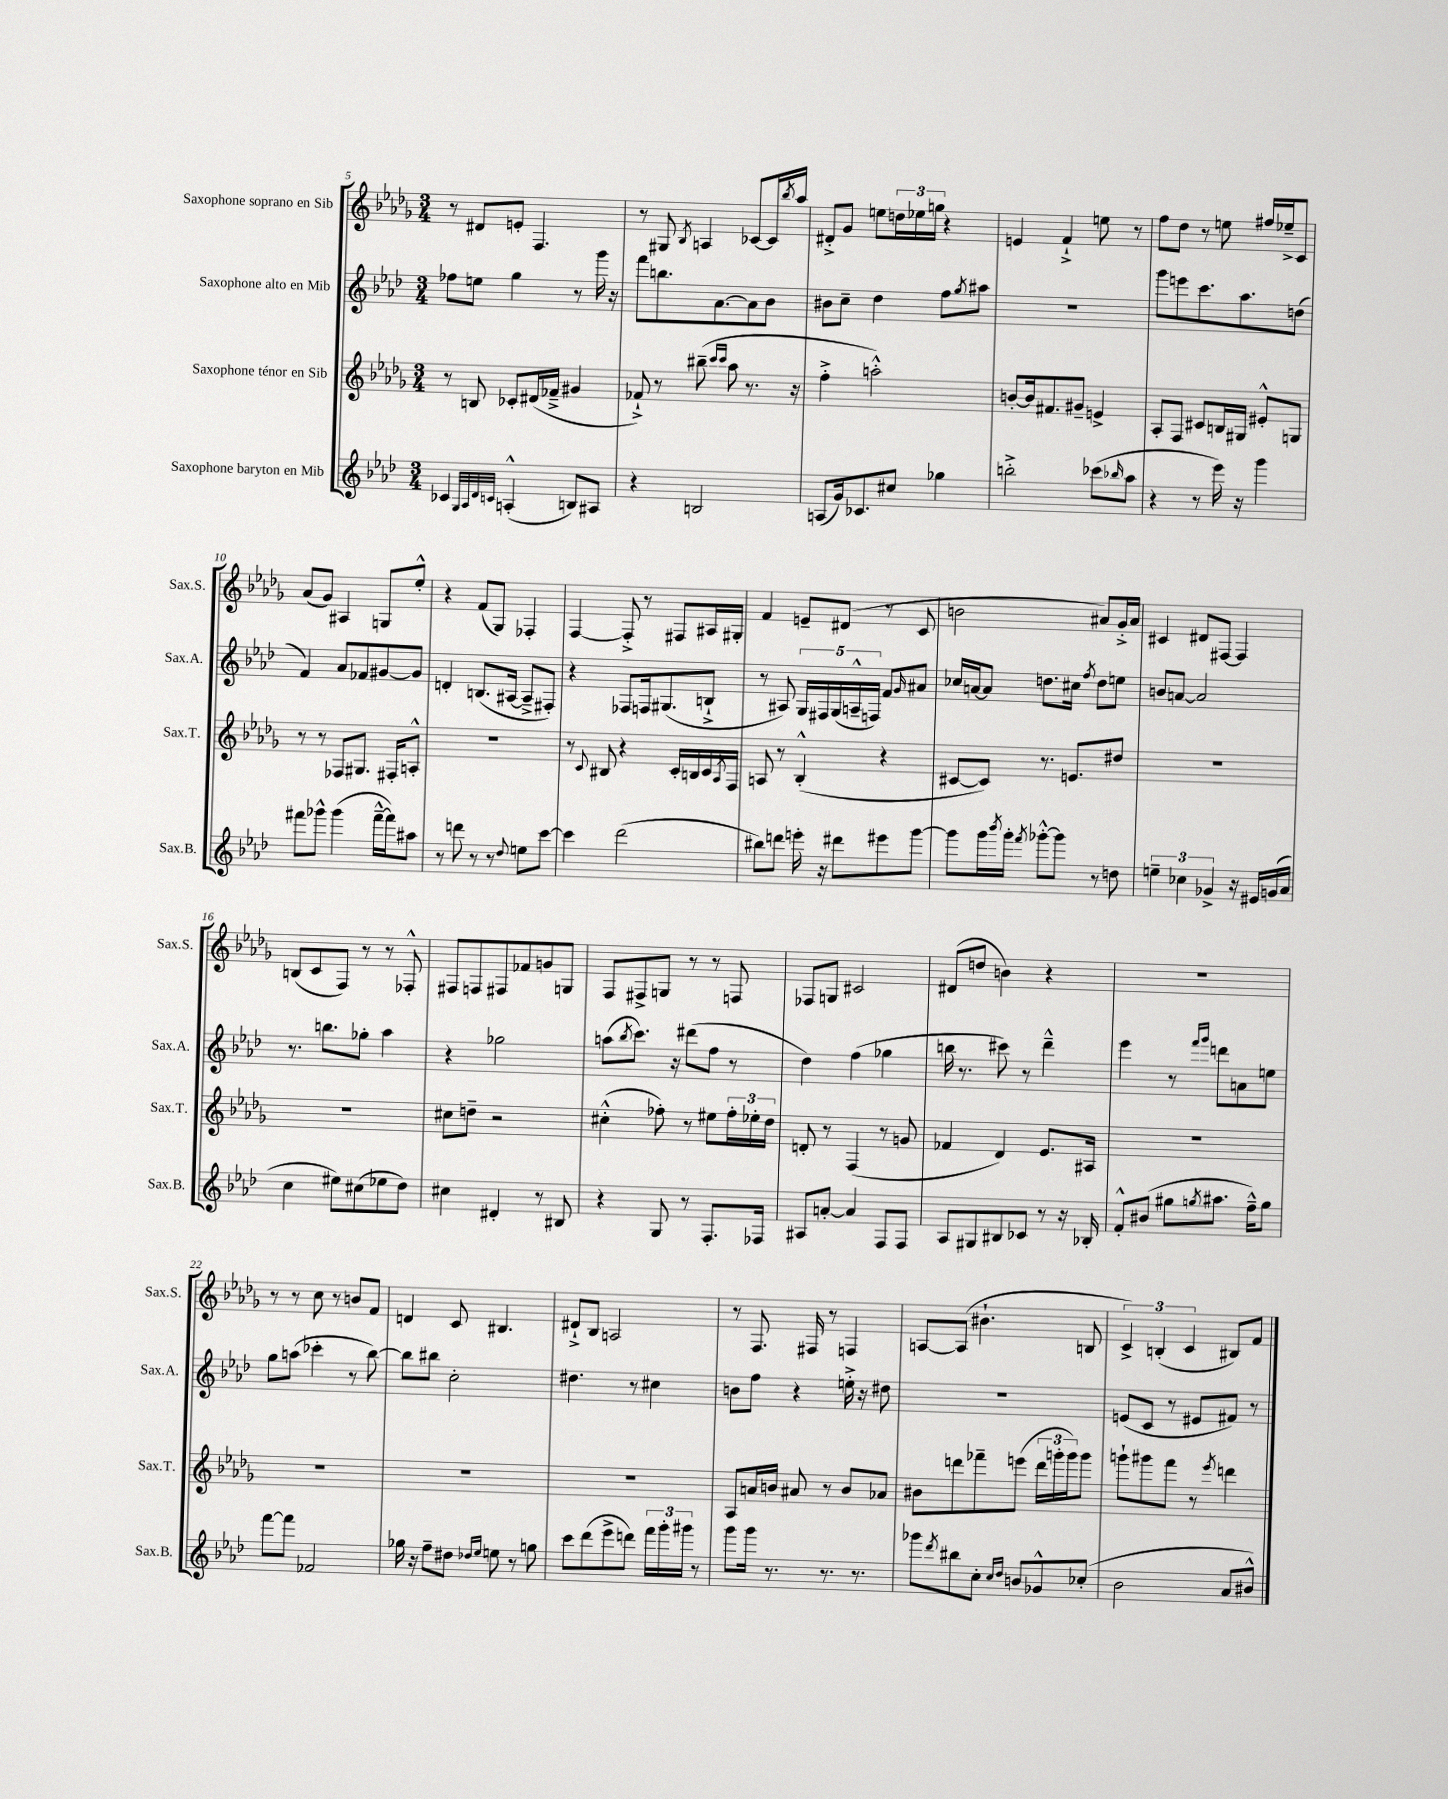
<<
\new StaffGroup <<
\new Staff = "s0" \with { instrumentName = "Saxophone soprano en Sib" shortInstrumentName = "Sax.S." } {
    \clef treble \key des \major \numericTimeSignature \time 3/4
    r8 dis'8 e'8-. f4. |
    r8 gis8 \acciaccatura { bes8 } a4 ces'8~ ces'16 \acciaccatura { bes''8 } aes''16 |
    dis'8-.-> ges'8 e''8 \tuplet 3/2 { d''16 ees''16 g''16 } r4 |
    e'4 f'4-!-> e''8 r8 |
    f''8 des''8 r8 e''8 fis''16 ees''16---> c'8 |
    aes'8( ges'8) ais4 g8 ees''8-.-^ |
    r4 f'8( ges8) fes4-. |
    f4~ f8-.-> r8 fis8 ais16 gis16-. |
    f'4 e'8-- dis'8( r8 c'8 |
    b'2 ais'8) ges'16-.-> ais'16 |
    cis'4 dis'8 fis8~ fis4 |
    b8( c'8 f8) r8 r8 fes8-.-^ |
    fis8 f8 fis8 fes'8 g'8 g8 |
    f8 fis8-> g8 r8 r8 f8 |
    fes8 g8 cis'2 |
    dis'8( d''8 b'4) r4 |
    R2. |
    r8 r8 c''8 r8 b'8 f'8 |
    d'4 c'8 bis4. |
    dis'8-!-> bes8 a2 |
    r8 f8. fis16 r8 f4 |
    a8~ a8( bis'4.-! b8 |
    \tuplet 3/2 { c'4->) b4-.( c'4 } bis8) f'8 \bar "|." |
}
\new Staff = "s1" \with { instrumentName = "Saxophone alto en Mib" shortInstrumentName = "Sax.A." } {
    \clef treble \key aes \major \numericTimeSignature \time 3/4
    fes''8 e''8 g''4 r8 g'''16 r16 |
    f'''8 b''8. aes'8.~ aes'8 bes'8 |
    bis'8 c''8-- des''4 f''8 \acciaccatura { g''8 } ais''8 |
    R2. |
    g'''8 e'''8 c'''8. aes''8. d''8( |
    f'4) aes'8 fes'8 gis'8~ gis'8 |
    d'4-. b8.( ais16~ ais8---> fis8-.) |
    r4 fes8 f16 gis8.( b8-!-> |
    r8 ais8) \tuplet 5/4 { g16 fis16 g16( a16---^ f16) } f'8 \grace { g'16 } ais'8 |
    ces''16 a'16~ a'8 d''8. cis''16 \acciaccatura { f''8 } d''8 e''8 |
    b'8 a'8~ a'2 |
    r8. b''8. ges''8-. aes''4 |
    r4 ges''2 |
    a''8( \acciaccatura { bes''8 } c'''8.) r16 dis'''8( f''8 r8 |
    des''4) f''4( ges''4 |
    b''16 r8. cis'''8) r8 des'''4---^ |
    ees'''4 r8 \grace { f'''16 g'''16 } d'''8 a'8 e''8 |
    g''8 a''8( ces'''4-. r8 bes''8~) |
    bes''8 bis''8 c''2-. |
    dis''4. r8 cis''4 |
    b'8 f''8 r4 e''16-.-> r16 dis''8 |
    R2. |
    e'8( c'8 r8 eis'8 fis'8) r8 \bar "|." |
}
\new Staff = "s2" \with { instrumentName = "Saxophone ténor en Sib" shortInstrumentName = "Sax.T." } {
    \clef treble \key des \major \numericTimeSignature \time 3/4
    r8 b8 ces'8-. dis'16( fes'16---> gis'4 |
    fes'8-!->) r8 bis''8--( \grace { c'''16 c'''16 } aes''8 r8. r16 |
    f''4-.-> a''2-.-^) |
    b'8~-. b'16 fis'8. gis'8-- e'4-> |
    aes8-. f8 cis'8 b16 gis16 eis'8-.-^ g8 |
    r8 r8 fes8 gis8. fis16-. a8-.-^ |
    R2. |
    r8 \appoggiatura { c'8 } bis8 r4 c'16-. b16 c'16 \acciaccatura { aes8 } f16 |
    a8 r8 bes4-.-^( r4 |
    cis'8~ cis'8) r8. e'8. dis''8 |
    R2. |
    R2. |
    cis''8 d''8-- r2 |
    cis''4-.-^( fes''8-.) r8 eis''8 \tuplet 3/2 { fes''16-. ees''16-. des''16 } |
    d'8-. r8 f4( r8 g'8 |
    fes'4 des'4) ees'8. ais16 |
    R2. |
    R2. |
    R2. |
    R2. |
    aes8 a'16 b'16 ais'8 r8 b'8 aes'8 |
    bis'8 d'''8 fes'''8-- e'''8( \tuplet 3/2 { d'''16 g'''16-. g'''16) } g'''8 |
    g'''8-! gis'''8 f'''8 r8 \acciaccatura { ees'''8 } d'''4 \bar "|." |
}
\new Staff = "s3" \with { instrumentName = "Saxophone baryton en Mib" shortInstrumentName = "Sax.B." } {
    \clef treble \key aes \major \numericTimeSignature \time 3/4
    ces'4 \grace { g32 aes32 des'32 c'32 } a4-.-^( b8) ais8 |
    r4 b2 |
    a8( g'16) ces'8. cis''8 ges''4 |
    b''2-.-> ces'''8( \grace { bes''16 } aes''8 |
    r4 r8 ees'''16) r16 g'''4 |
    fis'''8 ges'''8-^ ges'''4( fis'''16~---^ fis'''16) ais''8 |
    r8 d'''8 r8 r8 \appoggiatura { des''8 } e''8 c'''8~ |
    c'''4 des'''2( |
    bis''8) d'''8 e'''16-. r16 dis'''8 eis'''8 g'''8~ |
    g'''8 g'''16 \acciaccatura { bes'''8 } g'''16-. \acciaccatura { f'''8 } ges'''8~-.-^ ges'''8 r8 d''8 |
    \tuplet 3/2 { e''4-- ces''4 ges'4-> } r16 eis'16 g'16( aes'16 |
    c''4 eis''8) cis''8( ees''8 des''8) |
    cis''4 dis'4-. r8 bis8 |
    r4 g8 r8 f8.-. fes16 |
    ais8 a'8~-. a'4 f8 f8 |
    aes8 gis8 bis8 ces'8 r8 r16 bes16-. |
    f'8-.-^ bis'8( gis''8 \acciaccatura { g''8 } ais''8. f''16---^) g''8 |
    f'''8~ f'''8 fes'2 |
    ges''16 r16 f''8-- dis''8 \grace { des''16 ees''16 } e''8 r8 g''8 |
    c'''8 des'''8( ees'''8-> d'''8) \tuplet 3/2 { f'''16 g'''16-. gis'''16 } r8 |
    g'''8 g'''16 r8. r8. r8. |
    ges'''8 \acciaccatura { des'''8 } bis''8 c''8-. \grace { c''16 des''16 } b'8 ges'8-^ ces''8-.( |
    bes'2 aes'8 bis'8-^) \bar "|." |
}
>>
>>
\layout { \context { \Score currentBarNumber = #5 } }
